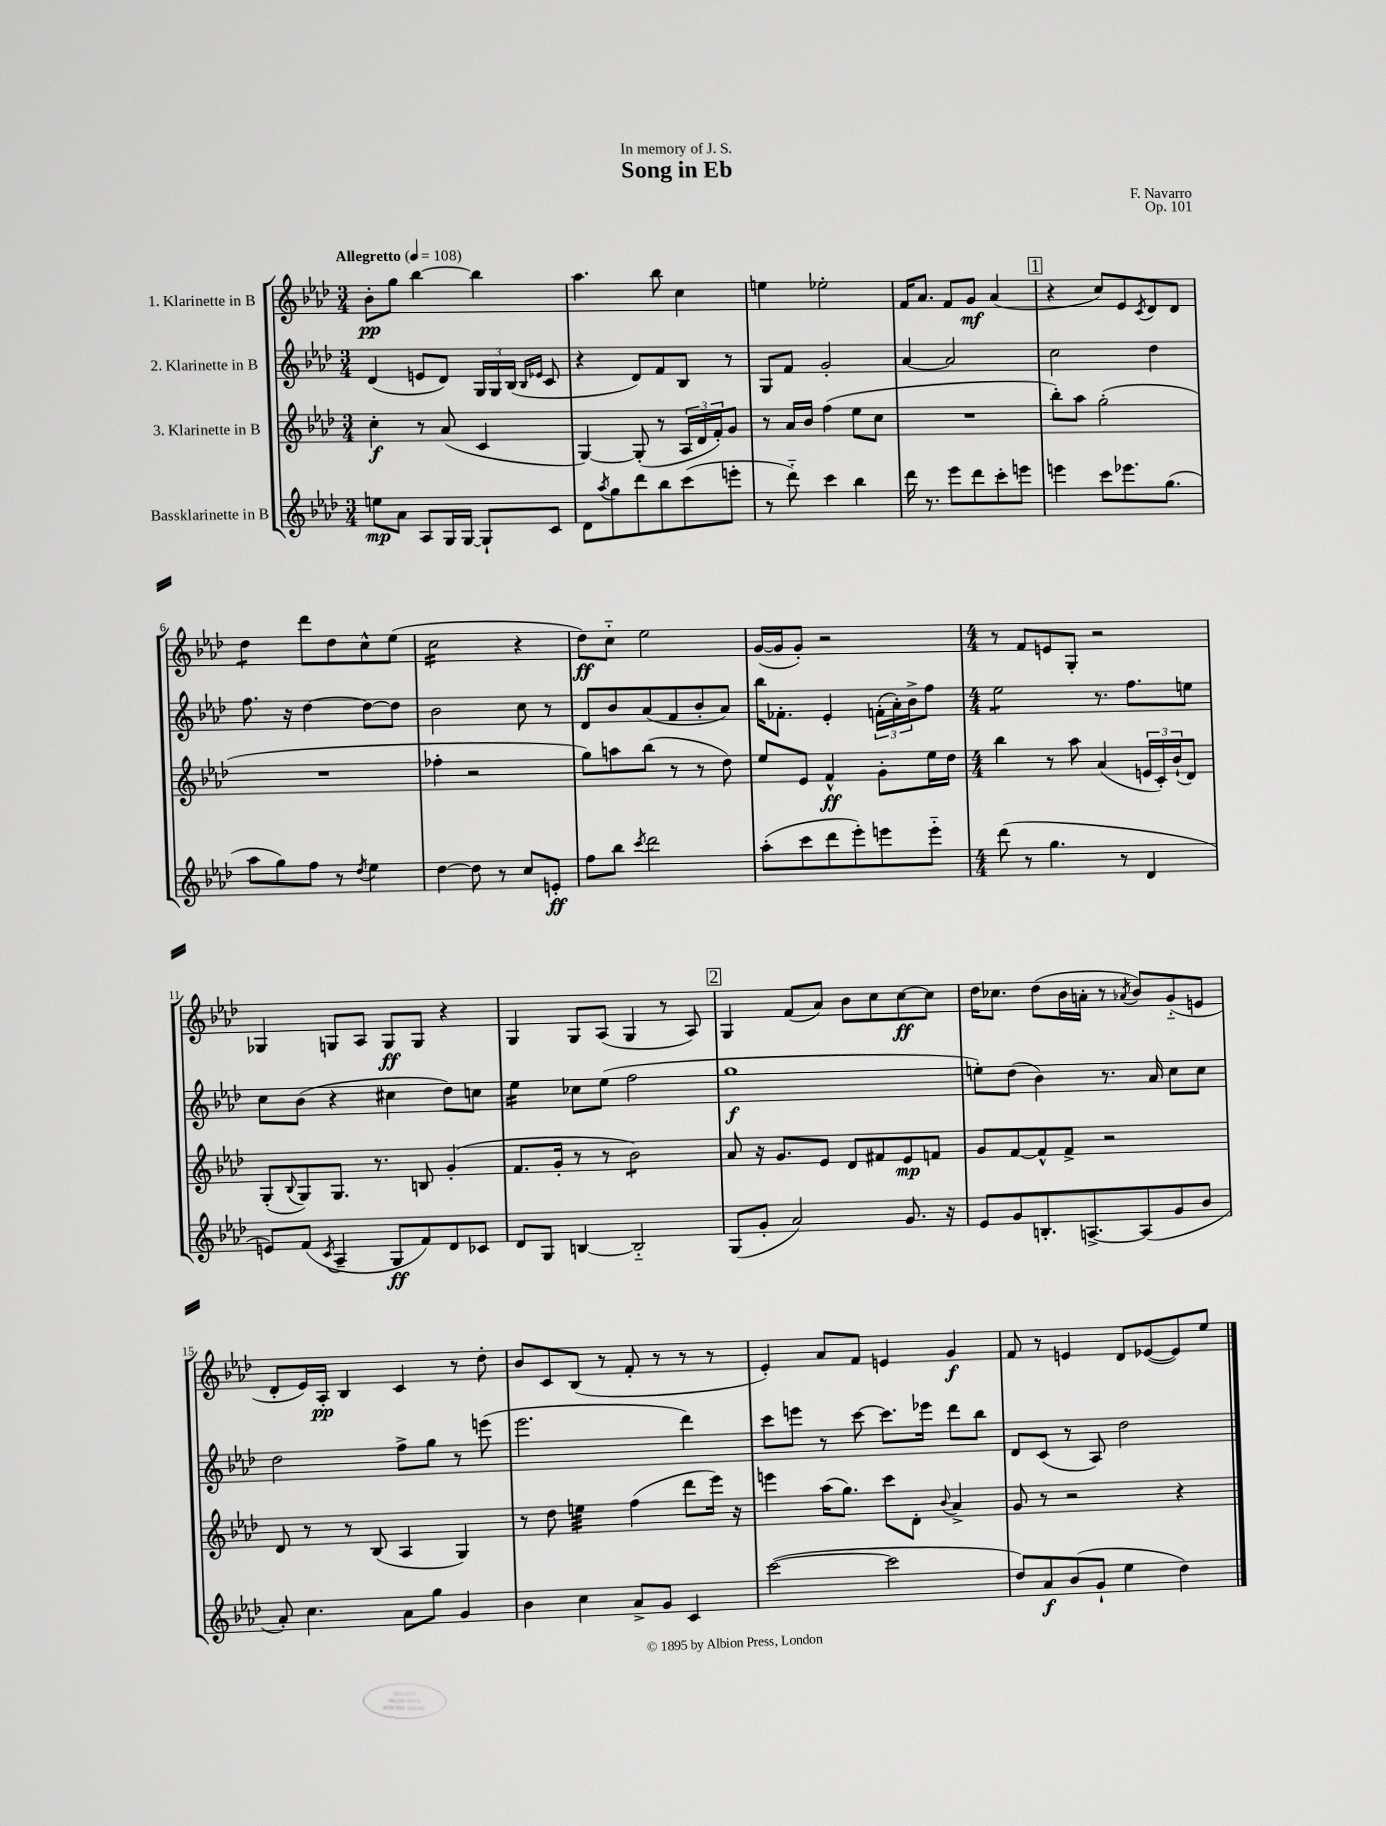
\header { title = "Song in Eb" composer = "F. Navarro" dedication = "In memory of J. S." opus = "Op. 101" }
<<
\new StaffGroup <<
\new Staff = "s0" \with { instrumentName = "1. Klarinette in B" } {
    \clef treble \key aes \major \numericTimeSignature \time 3/4 \tempo "Allegretto" 4 = 108
    bes'8-.\pp g''8 bes''4~ bes''4 |
    aes''4. bes''8 c''4 |
    e''4 ees''2-. |
    f'16 aes'8. f'8 g'8\mf aes'4( |
    \mark \markup { \box "1" } r4 c''8) ees'8 \acciaccatura { c'8 } des'8 des'8 |
    des''4:8 des'''8 des''8 c''8-^ ees''8( |
    c''2:16 r4 |
    des''8\ff) c''8-_ ees''2 |
    g'16~( g'16 g'8-.) r2 |
    \numericTimeSignature \time 4/4 r8 f'8 e'8 g8-. r2 |
    ges4 g8 aes8 g8\ff g8 r4 |
    g4 g8 aes8( g4 r8 aes8) |
    \mark \markup { \box "2" } g4 f'8( aes'8) bes'8 c''8 c''8~\ff c''8 |
    des''16 ces''8. des''8( bes'16 a'16-. r8 \acciaccatura { aes'8 } bes'8) g'8-_( e'8 |
    des'8-. ees'16) aes16-.\pp bes4 c'4 r8 des''8-. |
    bes'8 c'8 bes8( r8 f'8-. r8 r8 r8 |
    ees'4-.) aes'8 f'8 e'4 g'4\f |
    f'8 r8 e'4 des'8 ees'8~( ees'8) ees''8 \bar "|." |
}
\new Staff = "s1" \with { instrumentName = "2. Klarinette in B" } {
    \clef treble \key aes \major \numericTimeSignature \time 3/4
    des'4( e'8 des'8) \tuplet 3/2 { g16 g16 bes16( } \grace { bes16 ees'16 } c'8 |
    r4 des'8) f'8 bes8 r8 |
    g8 f'8 g'2-. |
    aes'4~ aes'2 |
    \mark \markup { \box "1" } c''2 des''4 |
    f''8. r16 des''4~ des''8~ des''8 |
    bes'2 c''8 r8 |
    des'8 bes'8 aes'8( f'8 bes'8-. aes'8) |
    bes''16 fes'8.-. ees'4-. \tuplet 3/2 { f'16-.( aes'16-.) bes'16-> } f''8 |
    \numericTimeSignature \time 4/4 ees''2:8 r8. f''8. e''8 |
    c''8 bes'8( r4 cis''4 des''8) c''8 |
    ees''4:16 ces''8 ees''8( f''2 |
    \mark \markup { \box "2" } g''1\f |
    e''8-.) des''8( bes'4) r8. aes'16 c''8 c''8 |
    des''2 f''8-> g''8 r8 e'''8( |
    ees'''2. des'''4) |
    c'''8 e'''8 r8 c'''8~ c'''8. ees'''16 des'''8 bes''8 |
    des'8 c'8( r8 aes8) des''2 \bar "|." |
}
\new Staff = "s2" \with { instrumentName = "3. Klarinette in B" } {
    \clef treble \key aes \major \numericTimeSignature \time 3/4
    c''4-.\f r8 aes'8( c'4 |
    g4~) g8-.( r8 \tuplet 3/2 { aes16 des'16 f'16-.) } g'8 |
    r8 aes'16 bes'16 f''4( ees''8 c''8 |
    R2. |
    \mark \markup { \box "1" } bes''8-.) aes''8 g''2-.( |
    R2. |
    fes''4-. r2 |
    g''8) a''8 bes''8( r8 r8 des''8) |
    ees''8 ees'8 f'4-^\ff g'8-. ees''16 des''16 |
    \numericTimeSignature \time 4/4 bes''4 r8 aes''8 aes'4( \tuplet 3/2 { e'16 c'16-.) bes'16-!( } des'8) |
    g8-.( \appoggiatura { bes8 } g8) g8. r8. b8 g'4-.( |
    f'8. g'16-. r8 r8 bes'2:8) |
    \mark \markup { \box "2" } aes'8 r16 g'8. ees'8 des'8 fis'8 ees'8\mp f'8 |
    g'8 f'8~ f'8-^ f'8-> r2 |
    des'8 r8 r8 bes8( aes4 g4) |
    r8 des''8 e''4:32 f''4( des'''8 ees'''16) r16 |
    e'''4 aes''16( g''8.) c'''8 des'8-. \appoggiatura { bes'8 } aes'4-> |
    g'8 r8 r2 r4 \bar "|." |
}
\new Staff = "s3" \with { instrumentName = "Bassklarinette in B" } {
    \clef treble \key aes \major \numericTimeSignature \time 3/4
    e''8\mp aes'8 aes8 g16 g16~ g8-! c'8 |
    des'8 \acciaccatura { aes''8 } g''8 des'''8 bes''8 c'''8( e'''8-. |
    r8 des'''8-_) c'''4 bes''4 |
    des'''16 r8. ees'''8 des'''8 c'''8-. e'''8 |
    \mark \markup { \box "1" } e'''4 c'''8 ees'''8. g''8.( |
    aes''8 g''8) f''8 r8 \acciaccatura { des''8 } ees''4 |
    des''4~ des''8 r8 c''8 e'8-.\ff |
    f''8 bes''8 \acciaccatura { c'''8 } des'''2 |
    aes''8-.( c'''8 des'''8 ees'''8-.) e'''8 e'''8-_ |
    \numericTimeSignature \time 4/4 des'''8( r8 g''4. r8 des'4 |
    e'8) f'8( \acciaccatura { c'8 } aes4-- g8\ff f'8) des'8 ces'8 |
    des'8 g8 b4~ b2-_ |
    \mark \markup { \box "2" } g8( g'8-. aes'2) g'8. r16 |
    ees'8 g'8 b8.-. a8.~-> a8( g'8 bes'8 |
    aes'8-.) c''4. aes'8 g''8 g'4 |
    bes'4 c''4 aes'8-> g'8 c'4 |
    c'''2~( c'''2 |
    des''8) aes'8\f bes'8( g'8-! ees''4 des''4) \bar "|." |
}
>>
>>
